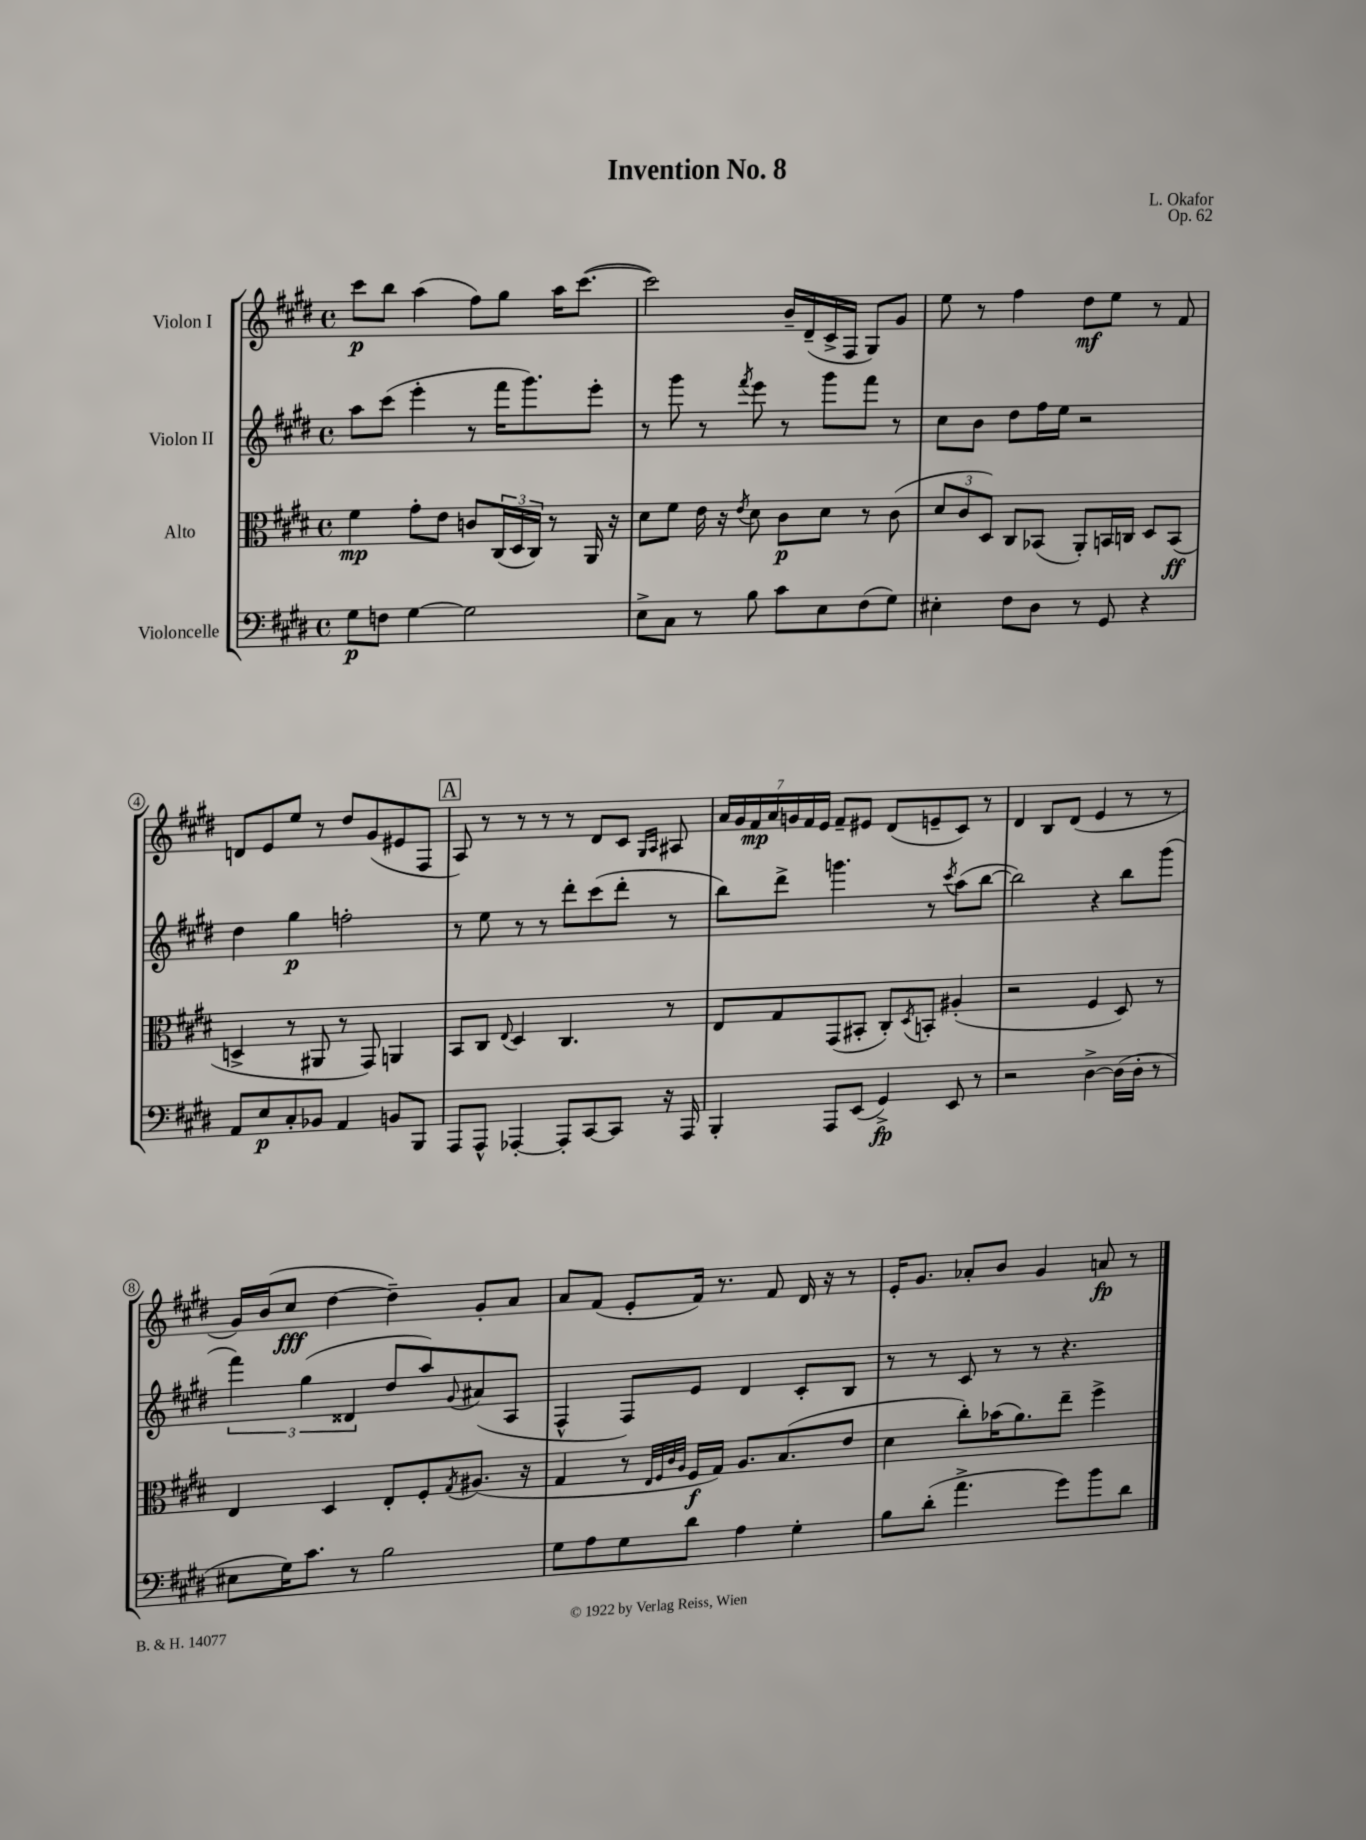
\header { title = "Invention No. 8" composer = "L. Okafor" opus = "Op. 62" }
<<
\new StaffGroup <<
\new Staff = "s0" \with { instrumentName = "Violon I" } {
    \clef treble \key e \major \defaultTimeSignature \time 4/4
    cis'''8\p b''8 a''4( fis''8) gis''8 a''16 cis'''8.~( |
    cis'''2) b'16-- dis'16--( cis'16-> fis16 gis8) gis'8 |
    e''8 r8 fis''4 dis''8\mf e''8 r8 fis'8 |
    d'8 e'8 e''8 r8 dis''8 gis'8( eis'8 fis8 |
    \mark \markup { \box "A" } a8) r8 r8 r8 r8 dis'8 cis'8 \grace { gis16 a16 } ais8 |
    \tuplet 7/4 { a'16 gis'16 fis'16\mp a'16 g'16 fis'16 e'16 } fis'8-- eis'8 dis'8( e'8-- cis'8) r8 |
    dis'4 b8 dis'8( e'4 r8 r8 |
    gis'16) b'16( cis''8\fff dis''4~ dis''4--) gis'8-. a'8 |
    a'8 fis'8( e'8-. fis'16) r8. fis'8 dis'16 r16 r8 |
    e'16-. gis'8. aes'8-. b'8 gis'4 a'8\fp r8 \bar "|." |
}
\new Staff = "s1" \with { instrumentName = "Violon II" } {
    \clef treble \key e \major \defaultTimeSignature \time 4/4
    a''8 cis'''8( e'''4-. r8 fis'''16 gis'''8.) e'''8-. |
    r8 gis'''8 r8 \acciaccatura { fis'''8 } e'''8 r8 gis'''8 fis'''8 r8 |
    cis''8 b'8 dis''8 fis''16 e''16 r2 |
    dis''4 gis''4\p f''2-. |
    \mark \markup { \box "A" } r8 e''8 r8 r8 dis'''8-. cis'''8( dis'''8-. r8 |
    b''8) dis'''8-> g'''4. r8 \acciaccatura { cis'''8 } a''8( b''8~ |
    b''2) r4 b''8 gis'''8( |
    \tuplet 3/2 { fis'''4) gis''4( disis'4 } dis''8 a''8) \appoggiatura { gis'8 } ais'8( a8 |
    fis4-^ fis8) e'8 dis'4 cis'8-. b8 |
    r8 r8 cis'8 r8 r8 r4. \bar "|." |
}
\new Staff = "s2" \with { instrumentName = "Alto" } {
    \clef alto \key e \major \defaultTimeSignature \time 4/4
    fis'4\mp gis'8-. e'8 c'8 \tuplet 3/2 { cis16( dis16 cis16) } r8 a,16 r16 |
    dis'8 fis'8 e'16 r16 \acciaccatura { e'8 } dis'8 cis'8\p dis'8 r8 cis'8( |
    \tuplet 3/2 { dis'8 cis'8 dis8) } cis8 bes,8( a,8-.) b,16 c16 dis8 b,8\ff( |
    d4-> r8 ais,8 r8 gis,8) a,4 |
    \mark \markup { \box "A" } b,8 cis8 \appoggiatura { e8 } dis4 cis4. r8 |
    e8 gis8 gis,8( bis,8-. cis8-.) \acciaccatura { dis8 } b,8-. ais4-.( |
    r2 fis4 dis8) r8 |
    e4 dis4 e8-. fis8-. \acciaccatura { gis8 } ais8.( r16 |
    gis4 r8 \grace { e32 fis32 cis'32 a32 } fis16\f gis16) a8. b8.( e'8 |
    dis'4 cis''8-.) bes'16( a'8.) e''8-- fis''4-> \bar "|." |
}
\new Staff = "s3" \with { instrumentName = "Violoncelle" } {
    \clef bass \key e \major \defaultTimeSignature \time 4/4
    gis8\p f8 gis4~ gis2 |
    e8-> cis8 r8 b8 cis'8 e8 fis8( gis8) |
    eis4-. fis8 dis8 r8 gis,8 r4 |
    a,8 e8\p cis8-. bes,8 a,4 b,8 b,,8 |
    \mark \markup { \box "A" } a,,8 a,,8-^ aes,,4~-. aes,,8-. cis,8~ cis,8 r16 aes,,16 |
    b,,4-. a,,8 e,8( gis,4->\fp) e,8 r8 |
    r2 dis4~-> dis16( dis16-. r8 |
    eis8 gis16) cis'8. r8 b2 |
    gis8 a8 gis8 dis'8 a4 gis4-. |
    b8 dis'8-.( a'4.-> gis'8) b'8 dis'8 \bar "|." |
}
>>
>>
\layout { \context { \Score \override BarNumber.stencil = #(make-stencil-circler 0.1 0.3 ly:text-interface::print) } }
